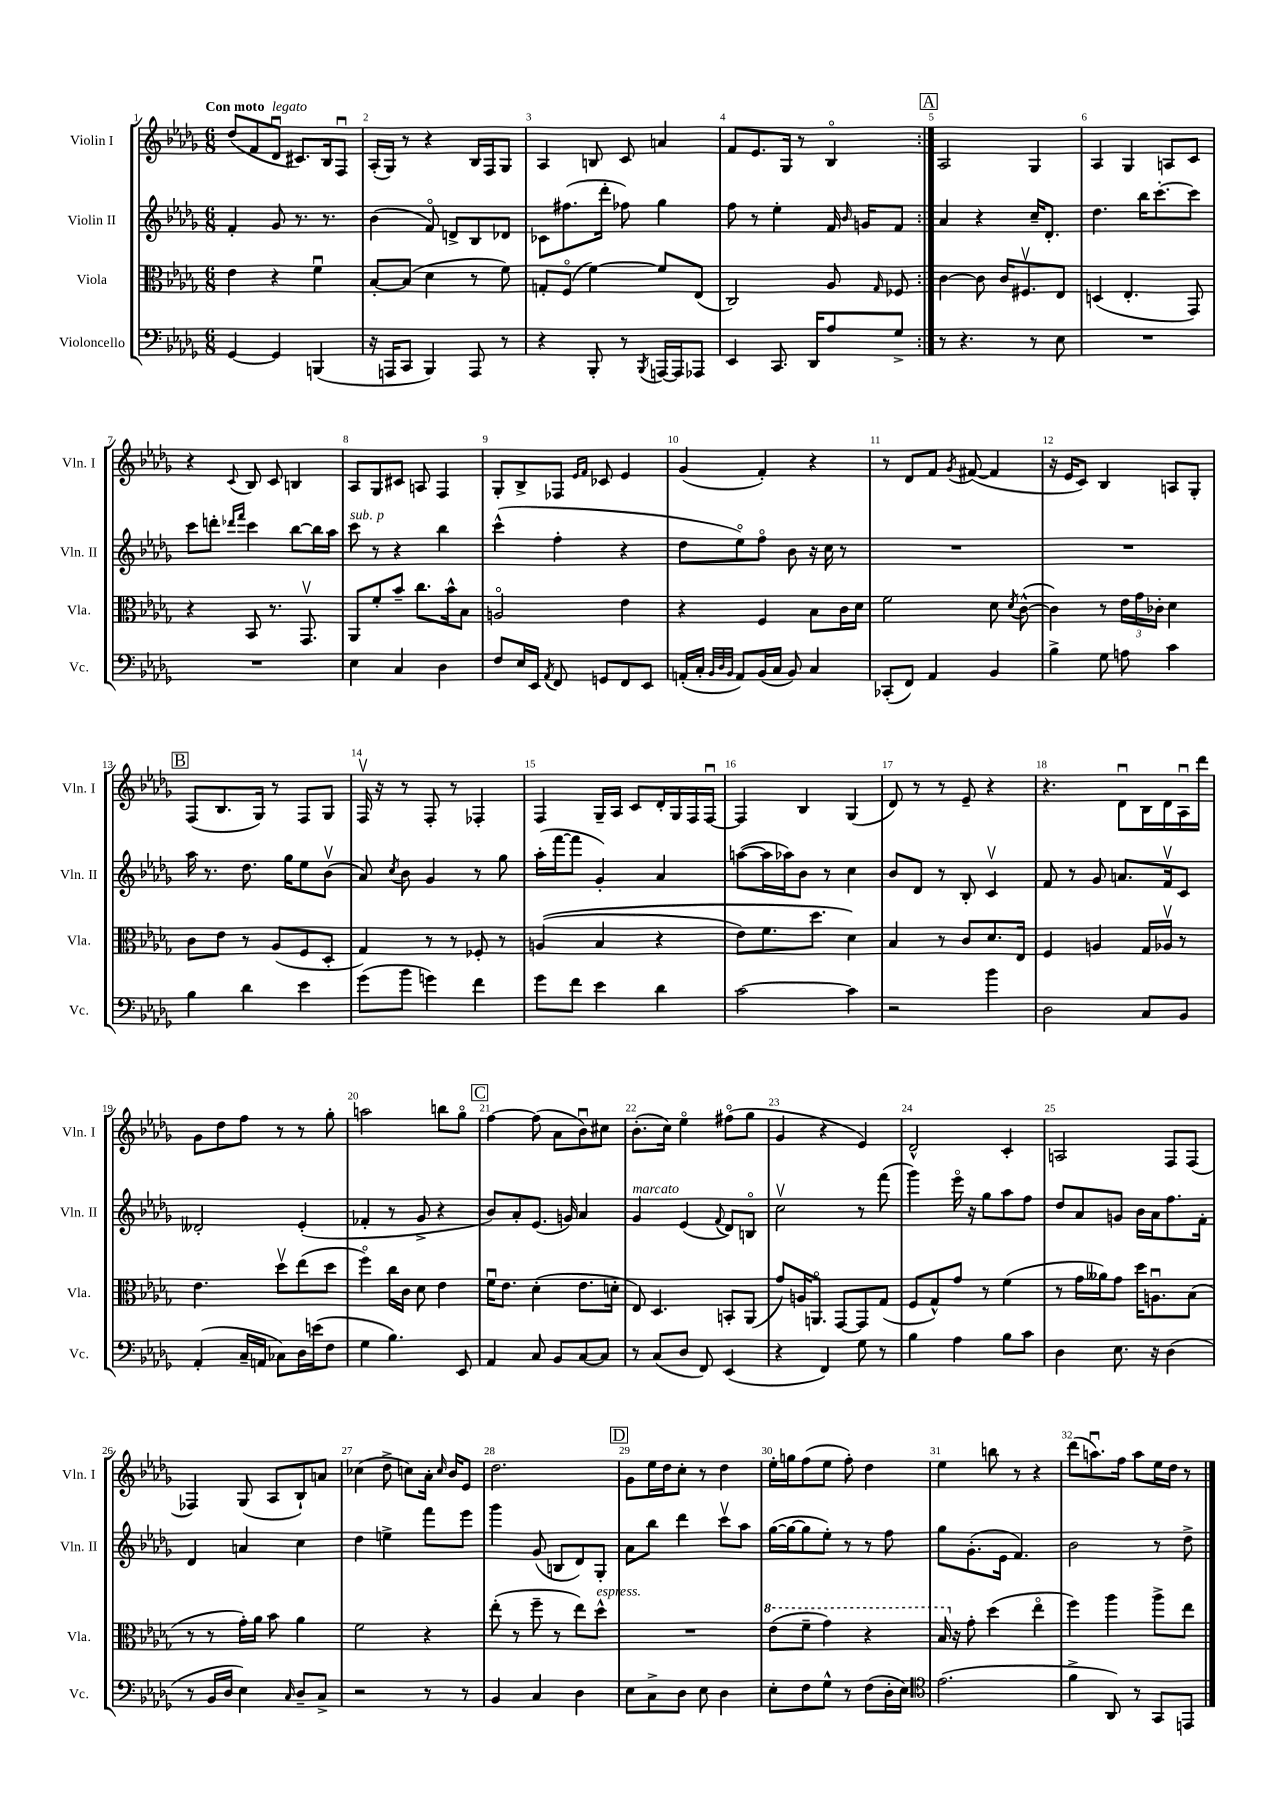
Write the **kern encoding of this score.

**kern	**kern	**kern	**kern
*staff4	*staff3	*staff2	*staff1
*clefF4	*clefC3	*clefG2	*clefG2
*k[b-e-a-d-g-]	*k[b-e-a-d-g-]	*k[b-e-a-d-g-]	*k[b-e-a-d-g-]
*M6/8	*M6/8	*M6/8	*M6/8
[4GG-/	4e-\	4f'/	(8dd-/L
.	.	.	8f/
4GG-/]	4r	8g-/	8d-u/J
.	.	8.r	8.c#/L)
(4BBB/	4fu\	.	.
.	.	8.r	16B-/k
.	.	.	8Fu/J
=	=	=	=
16r	[8B-'/L	(4b-\	(16A-'/LL
16AAA/LK	.	.	16G-/JJ)
8CC/J	(8B-/]J	.	8r
4BBB-/)	4d-\	8fo/)	4r
.	.	8d^/L	.
8AAA/	8r	8B-/	16B-/LL
.	.	.	16F/J
8r	8f\)	8d-/J	8G-/J
=	=	=	=
4r	8G'/L	8c-\L	4A-/
.	(8Fo/J	(8.ff#\	.
8BBB-'/	[4f\)	.	8B/
.	.	16ddd-'\Jk	.
8r	.	8ff-\)	8c/
8qBBB-/	.	.	.
[16AAA/LL	8f/]L	4gg-\	4a/
16AAA/]J	.	.	.
8AAA-/J	(8E-/J	.	.
=	=	=	=
4EE-/	2C/)	8ff\	8f/L
.	.	8r	8.e-/
8.CC/	.	4ee-'\	.
.	.	.	16G-/Jk
.	.	.	8r
16DD-/LK	.	.	.
8A-/	8A-/	16f/	4B-o/
.	.	16qqb-/	.
.	.	16g/LK	.
.	16qqG-/	.	.
8G-^/J	8F-/	8f/J	.
=:|!	=:|!	=:|!	=:|!
8r	[4c\	4a-/	2A-/
4.r	.	.	.
.	8c\]	4r	.
.	16c/LK	.	.
.	8.F#v/	.	.
8r	.	16cc~/LK	4G-/
.	.	8.d-'/J	.
8E-\	8E-/J	.	.
=	=	=	=
2.r	(4D/	4.dd-\	4A-/
.	4.E-'/	.	4G-/
.	.	16bb-\LK	.
.	.	[8.ccc'\	.
.	.	.	8A/L
.	8GG-/)	8ccc\]J	8c/J
=	=	=	=
2.r	4r	8ccc\L	4r
.	.	8ddd'\J	.
.	.	16qqddd-/LL	.
.	.	16qqfff/JJ	8qqc/
.	8BB-/	4ccc\	8B-/
.	8.r	.	8c/
.	.	[8bb-\L	4B/
.	8.GG-v/	.	.
.	.	16bb-\]L	.
.	.	16aa-\JJ	.
=	=	=	=
4E-\	8AA-/L	8ccc\	8A-/L
.	8f'/	8r	8G-/
4C/	8b-~/J	4r	8c#/J
.	8.cc\L	.	8A/
4D-\	.	4bb-\	4F/
.	16b-^^\k	.	.
.	8B-\J	.	.
=	=	=	=
8F/L	2Ao/	(4ccc^^\	8G-'/L
16E-/L	.	.	8B-^/
16EE-/JJ	.	.	.
8qAA-/	.	.	.
8FF/	.	4ff'\	8F-/J
.	.	.	16qqe-/LL
.	.	.	16qqf/JJ
8GG/L	.	.	8c-/
8FF/	4e-\	4r	4e-/
8EE-/J	.	.	.
=	=	=	=
(16AA'/LL	4r	8dd-\L	(4g-/
16C'/JJ	.	.	.
32qqBB-/LLL	.	.	.
32qqD-/	.	.	.
32qqBB-/JJJ	.	.	.
8AA/L)	.	8ee-o\)	.
(16BB-/L	4F/	8ffo\J	4f'/)
16C/JJ	.	.	.
8BB-/)	.	8b-\	.
4C/	8B-\L	16r	4r
.	.	16cc\	.
.	16c\L	8r	.
.	16d-\JJ	.	.
=	=	=	=
(8CC-'/L	2f\	2.r	8r
8FF/J)	.	.	8d-/L
4AA-/	.	.	8f/J
.	.	.	8qg-/
.	.	.	([8f#/
4BB-/	8d-\	.	4f#/]
.	8qd-/	.	.
.	([8c^^\	.	.
=	=	=	=
4B-^\	4c\])	2.r	16r
.	.	.	16e-/LK
.	.	.	8c/J)
8G-\	8r	.	4B-/
8A\	24e-\LL	.	.
.	24g-\	.	.
.	24c-'\JJ	.	.
4c\	4d-\	.	8A/L
.	.	.	8G-'/J
=	=	=	=
4B-\	8c\L	16aa-\	(8F/L
.	.	8.r	.
.	8e-\J	.	8.B-/
4d-\	8r	8.dd-\	.
.	.	.	16G-/Jk)
.	(8A-/L	.	8r
.	.	16gg-\LK	.
4e-\	8F/	8ee-\	8F/L
.	8D-'/J	(8b-v\J	8G-/J
=	=	=	=
(8g-\L	4G-/)	8a-/)	16Fv/
.	.	.	16r
.	.	8qcc/	.
8b-\J	.	8b-\	8r
4g\)	8r	4g-/	8F'/
.	8r	.	8r
4f\	8F-'/	8r	4F-'/
.	8r	8gg-\	.
=	=	=	=
8g-\L	&((4A/	(16aa-'\LL	4F/
.	.	[16fff\J	.
8f\J	.	8fff\]J	.
4e-\	4B-/	4g-'/)	16G-~/LL
.	.	.	16A-/JJ
.	.	.	8c/L
4d-\	4r	4a-/	16d-'/L
.	.	.	16G-/
.	.	.	16F/
.	.	.	[16Fu/JJ
=	=	=	=
[2c\	8e-\L)	([8aa\L	4F/]
.	8.f\	16aa\]L	.
.	.	16aa-\J)	.
.	.	8b-\J	4B-/
.	8.dd-\J	.	.
.	.	8r	.
4c\]	4d-\&)	4cc\	(4G-/
=	=	=	=
2r	4B-/	8b-/L	8d-/)
.	.	8d-/J	8r
.	8r	8r	8r
.	8c/L	8B-'/	8e-~/
4b-\	8.d-/	4cv/	4r
.	16E-/Jk	.	.
=	=	=	=
2D-\	4F/	8f/	4.r
.	.	8r	.
.	4A/	8g-/	.
.	.	8.a/L	8d-u\L
8C/L	16G-/LL	.	16B-\L
.	16A-v/JJ	16fv/k	16d-\
8BB-/J	8r	8c/J	16A-u\
.	.	.	16ddd-\JJ
=	=	=	=
(4AA-'/	4.e-\	2d--'/	8g-\L
.	.	.	8dd-\
16C~/LL	.	.	8ff\J
16AA/JJ	.	.	.
8C-\L)	8dd-v\L	.	8r
16D-\L	(8ee-\	(4e-'/	8r
(16e\J	.	.	.
8F\J	8dd-\J	.	8gg-'\
=	=	=	=
4G-\	4ffo\)	4f-'/	2aa\
4.B-\)	16cc\LL	8r	.
.	16c\JJ	.	.
.	8d-\	8g-^/	.
.	4e-\	4r	8bb\L
8EE-/	.	.	8gg-o\J
=	=	=	=
4AA-/	16fu\LK	8b-/L)	[4ff\
.	8.e-\J	.	.
.	.	8a-'/	.
8C/	(4d-'\	(8.e-/J	(8ff\]
8BB-/L	.	.	8a-\L
.	.	16g/)	.
[8C/	8.e-\L	4a-/	8b-u\)
8C/]J	.	.	8cc#\J
.	16d'\Jk	.	.
=	=	=	=
8r	8E-/)	4g-/	(8.b-'\L
(8C/L	4.D-/	.	.
.	.	.	16cc\Jk)
8D-/J	.	(4e-/	4ee-o\
8FF/)	.	.	.
.	.	8qqf/	.
(4EE-/	8BB'/L	8d-/L)	(8ff#o\L
.	(8AA-/J	8Bo/J	8gg-\J
=	=	=	=
4r	8g-/L)	2ccv\	4g-/
.	16A/K	.	.
.	8.AAo/J	.	.
4FF/)	.	.	4r
.	[8GG-/L	.	.
8G-\	8GG-/]	8r	4e-/)
8r	(8G-/J	(8fff\	.
=	=	=	=
4B-\	8F/L	4ggg-\)	2d-^^/
.	8G-^^/)	.	.
4A-\	8g-/J	16eee-o\	.
.	.	16r	.
.	8r	8gg-\L	.
8B-\L	(4f\	8aa-\	4c'/
8c\J	.	8ff\J	.
=	=	=	=
4D-\	8r	8dd-/L	2A/
.	16g-\LL	8a-/	.
.	16a--\J)	.	.
8.E-\	8g-\J	8g/J	.
.	16dd-\LK	16b-\LL	.
16r	8.Au\	16a-\J	.
(4D-\	.	8.ff\	8F/L
.	(8B-\J	.	(8F/J
.	.	16f'\Jk	.
=	=	=	=
8r	8r	4d-/	4F-/)
16BB-/LL	8r	.	.
16D-/JJ	.	.	.
4E-\)	16g-'\LL)	4a/	(8G-/
.	16a-\JJ	.	.
.	8b-\	.	8A-/L
16qqC/	.	.	.
8D-~/L	4a-\	4cc\	8B-`/)
8C^/J	.	.	8a/J
=	=	=	=
2r	2f\	4dd-\	(4cc-\
.	.	4ee^\	8dd-^\
.	.	.	8cc\L)
8r	4r	8fff\L	16a-'\Jk
.	.	.	16qqcc/
.	.	.	16b-/LK
8r	.	8eee-\J	8e-/J
=	=	=	=
4BB-/	(8ee-'\	4ggg-\	2.dd-\
.	8r	.	.
4C/	8ff~\	(8g-/	.
.	8r	8B/L	.
4D-\	8ee-\L)	8d-/)	.
.	8dd-^^\J	8G-'/J	.
=	=	=	=
8E-\L	2.r	8a-\L	8g-\L
8C^\	.	8bb-\J	16ee-\L
.	.	.	16dd-\J
8D-\J	.	4ddd-\	8cc'\J
8E-\	.	.	8r
4D-\	.	8cccv\L	4dd-\
.	.	8aa-\J	.
=	=	=	=
8E-'\L	(8ee-\L	([16gg-\LL	16ee-'\LL
.	.	16gg-\_J	16gg\J
8F\	8ff~\J	8gg-\]	(8ff\
8G-^^\J	4gg-\)	8ee-'\J)	8ee-\J
8r	.	8r	8ff'\)
(8F\L	4r	8r	4dd-\
16D-'\L	.	8ff\	.
16E-\JJ)	.	.	.
=	=	=	=
*clefC4	*	*	*
(2.e-\	16b-/	8gg-\L	4ee-\
.	16r	.	.
.	8g-'\	(8.g-'\	.
.	(4dd-\	.	8bb\
.	.	16e-\Jk	.
.	.	4.f/)	8r
.	4ee-o\	.	4r
=	=	=	=
4f^\	4ff\)	2b-\	(8ddd-\L
.	.	.	8.aau\)
8AA-/)	4aa-\	.	.
.	.	.	16ff\Jk
8r	.	.	8aa\L
8GG-/L	8aa-^\L	8r	16ee-\L
.	.	.	16dd-\JJ
8EE/J	8ee-\J	8dd-^\	8r
==	==	==	==
*-	*-	*-	*-
